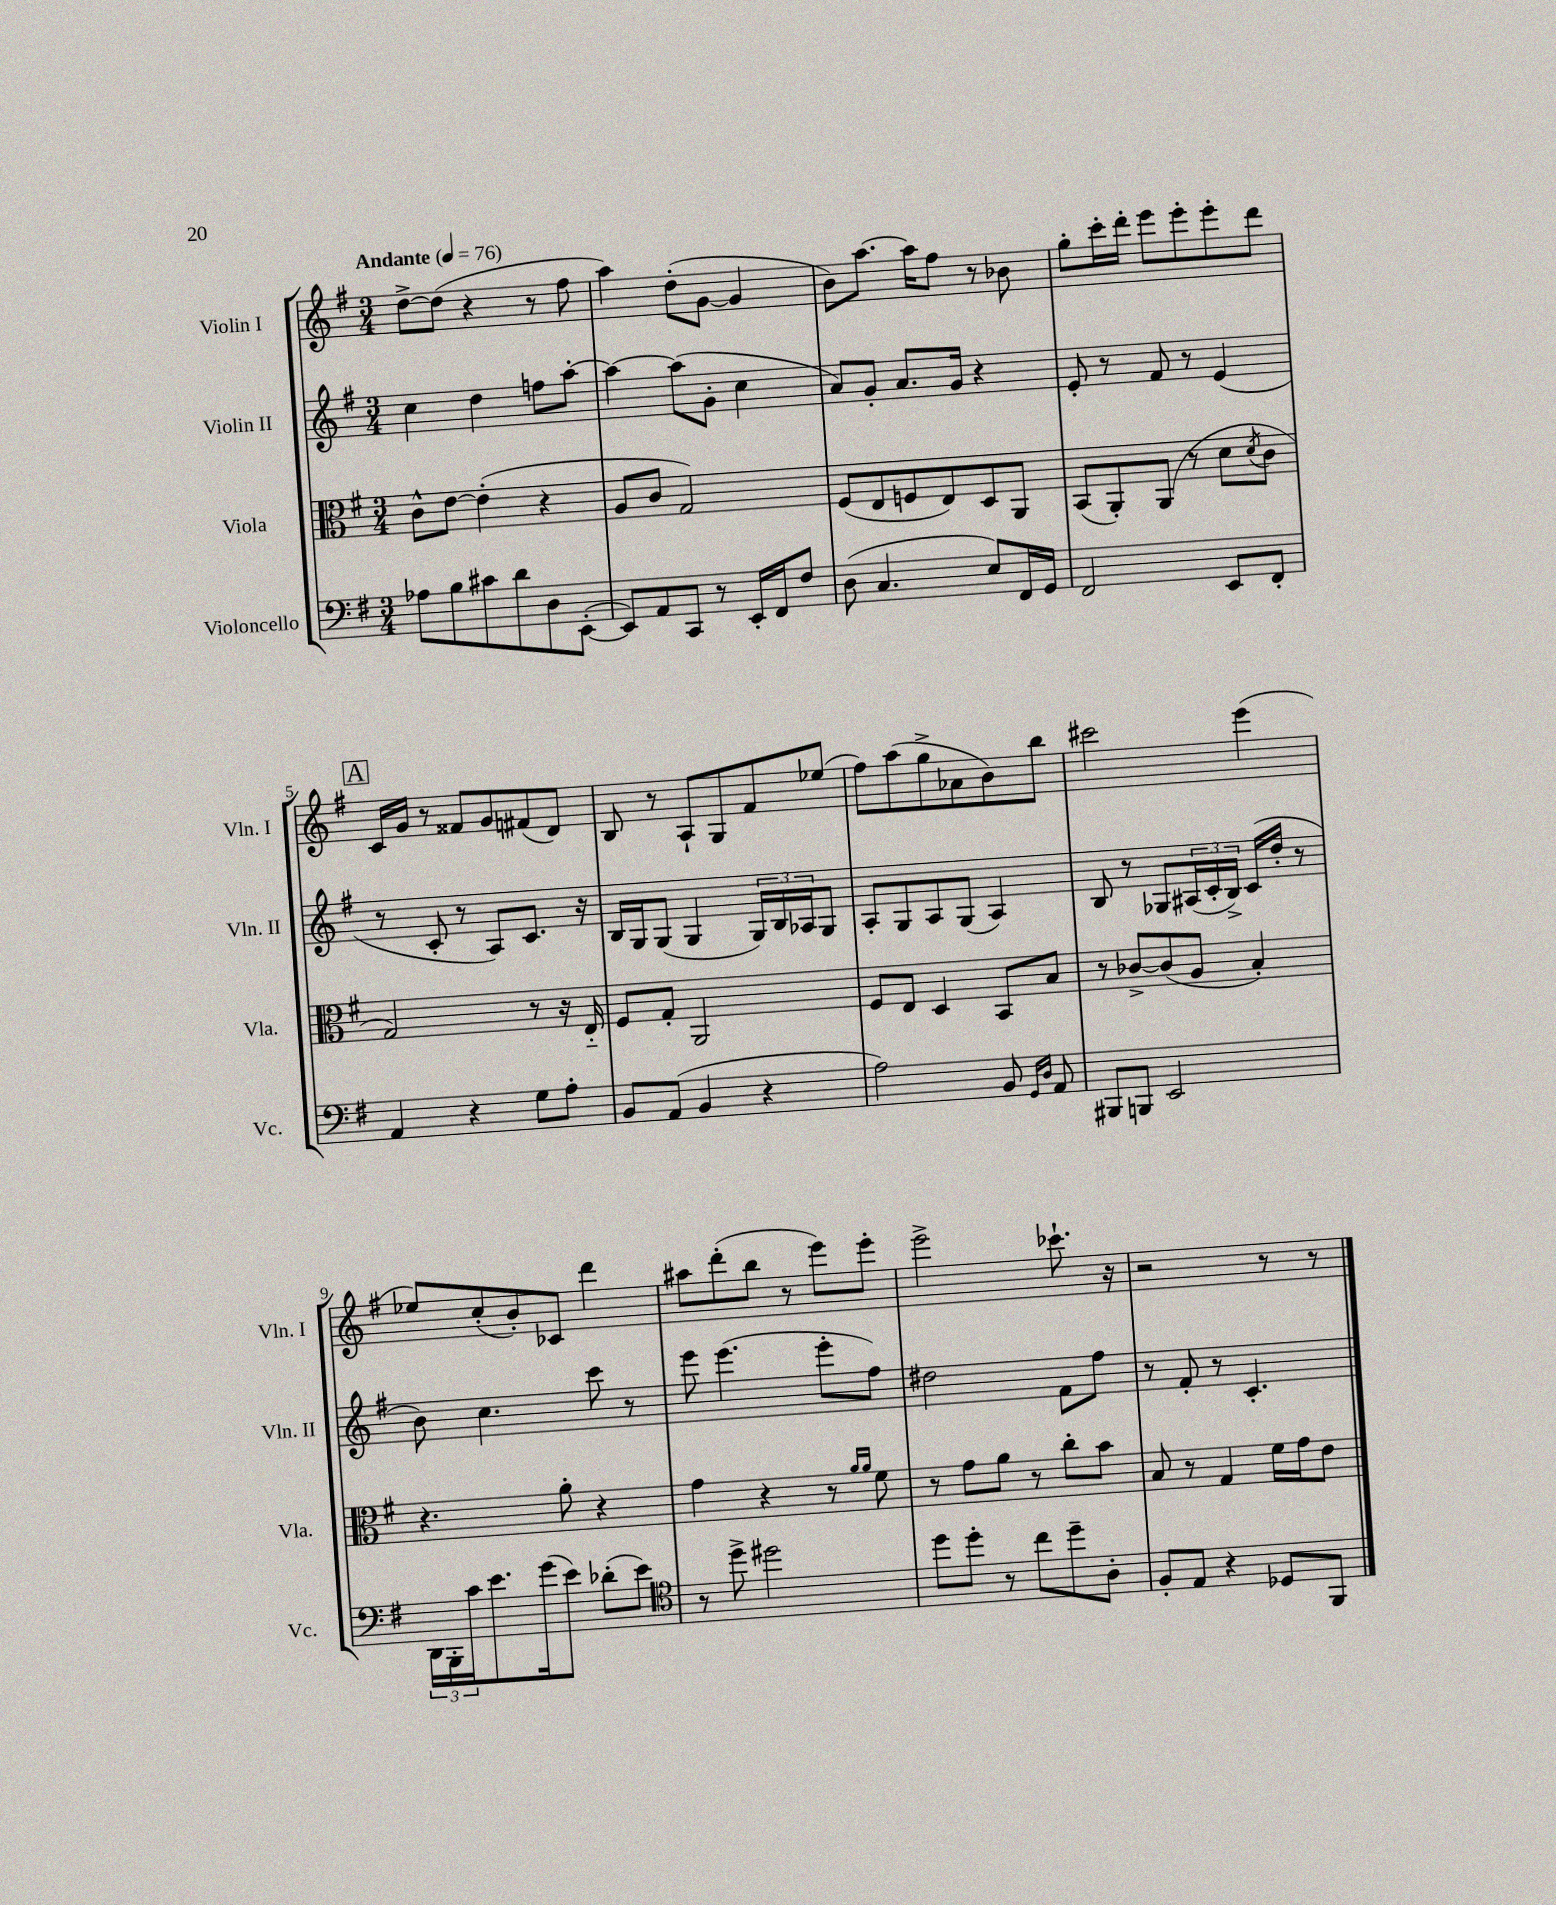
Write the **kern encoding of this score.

**kern	**kern	**kern	**kern
*staff4	*staff3	*staff2	*staff1
*clefF4	*clefC3	*clefG2	*clefG2
*k[f#]	*k[f#]	*k[f#]	*k[f#]
*M3/4	*M3/4	*M3/4	*M3/4
*MM76	*MM76	*MM76	*MM76
8A-	8c^^	4cc	[8dd^
8B	[8e	.	(8dd]
8c#	(4e']	4dd	4r
8d	.	.	.
8D	4r	8ff	8r
([8EE'	.	[8aa'	8ff#
=	=	=	=
8EE])	8A	4aa_	4aa)
8AA	8c	.	.
8CC	2G)	(8aa]	(8dd'
8r	.	8g'	[8g
16EE'	.	4cc	4g]
16FF#	.	.	.
8F#	.	.	.
=	=	=	=
(8D	(8F#	8a)	8b)
4.C	8E	8g'	[8.aa
.	8F	8.a	.
.	.	.	16aa]
.	8E)	.	8ff#
.	.	16g	.
8E)	8D	4r	8r
16FF#	8AA	.	8b-
16GG	.	.	.
=	=	=	=
2FF#	(8BB	8e'	8gg'
.	8AA')	8r	16ccc'
.	.	.	16ddd'
.	(8AA	8f#	8eee
.	8r	8r	8eee'
8EE	8d	(4e	8eee'
.	8qd	.	.
8FF#'	8c	.	8ddd
=	=	=	=
4AA	2G)	8r	16c
.	.	.	16g
.	.	8c'	8r
4r	.	8r	8f##
.	.	8A)	8g
8G	8r	8.c	(8f#
8A'	16r	.	8d)
.	16E'~	16r	.
=	=	=	=
8BB	8F#	16B	8B
.	.	16G	.
(8AA	8G'	(8G	8r
4BB	2AA	4G	8A`
.	.	.	8G
4r	.	24G)	8f#
.	.	24B	.
.	.	24A-	.
.	.	8G	(8ee-
=	=	=	=
2A)	8F#	8A'	8ff#)
.	8E	8G	(8aa
.	4D	8A	8gg^
.	.	(8G	8a-
8BB	8BB	4A)	8b)
16qqGG	.	.	.
16qqD	.	.	.
8AA	8B	.	8bb
=	=	=	=
8BBB#	8r	8B	2ccc#
8BBB	[8c-^	8r	.
2EE	(8c-]	8G-	.
.	8A	(24A#	.
.	.	24c'	.
.	.	24B^)	.
.	4B')	(16c	(4eee
.	.	16dd'	.
.	.	8r	.
=	=	=	=
24DD	4.r	8b)	8ee-)
24BBB'	.	.	.
24c	.	.	.
8.e	.	4.cc	(8cc'
.	.	.	8b')
(16g	.	.	.
8e)	8a'	.	8c-
(8d-'	4r	8ccc	4ddd
8e)	.	8r	.
=	=	=	=
*clefC4	*	*	*
8r	4g	8eee	8aa#
8dd^	.	(4.eee	(8ddd'
2dd#	4r	.	8bb
.	.	.	8r
.	8r	8eee'	8eee)
.	16qqa	.	.
.	16qqa	.	.
.	8f#	8ff#)	8eee'
=	=	=	=
8dd	8r	2dd#	2eee^
8dd'	8g	.	.
8r	8a	.	.
8cc	8r	.	.
8dd~	8cc'	8f#	8.ccc-`
8A'	8b	8ff#	.
.	.	.	16r
=	=	=	=
8F#'	8B	8r	2r
8E	8r	8f#'	.
4r	4G	8r	.
.	.	4.c'	.
8D-	16f#	.	8r
.	16g	.	.
8FF#	8e	.	8r
==	==	==	==
*-	*-	*-	*-
